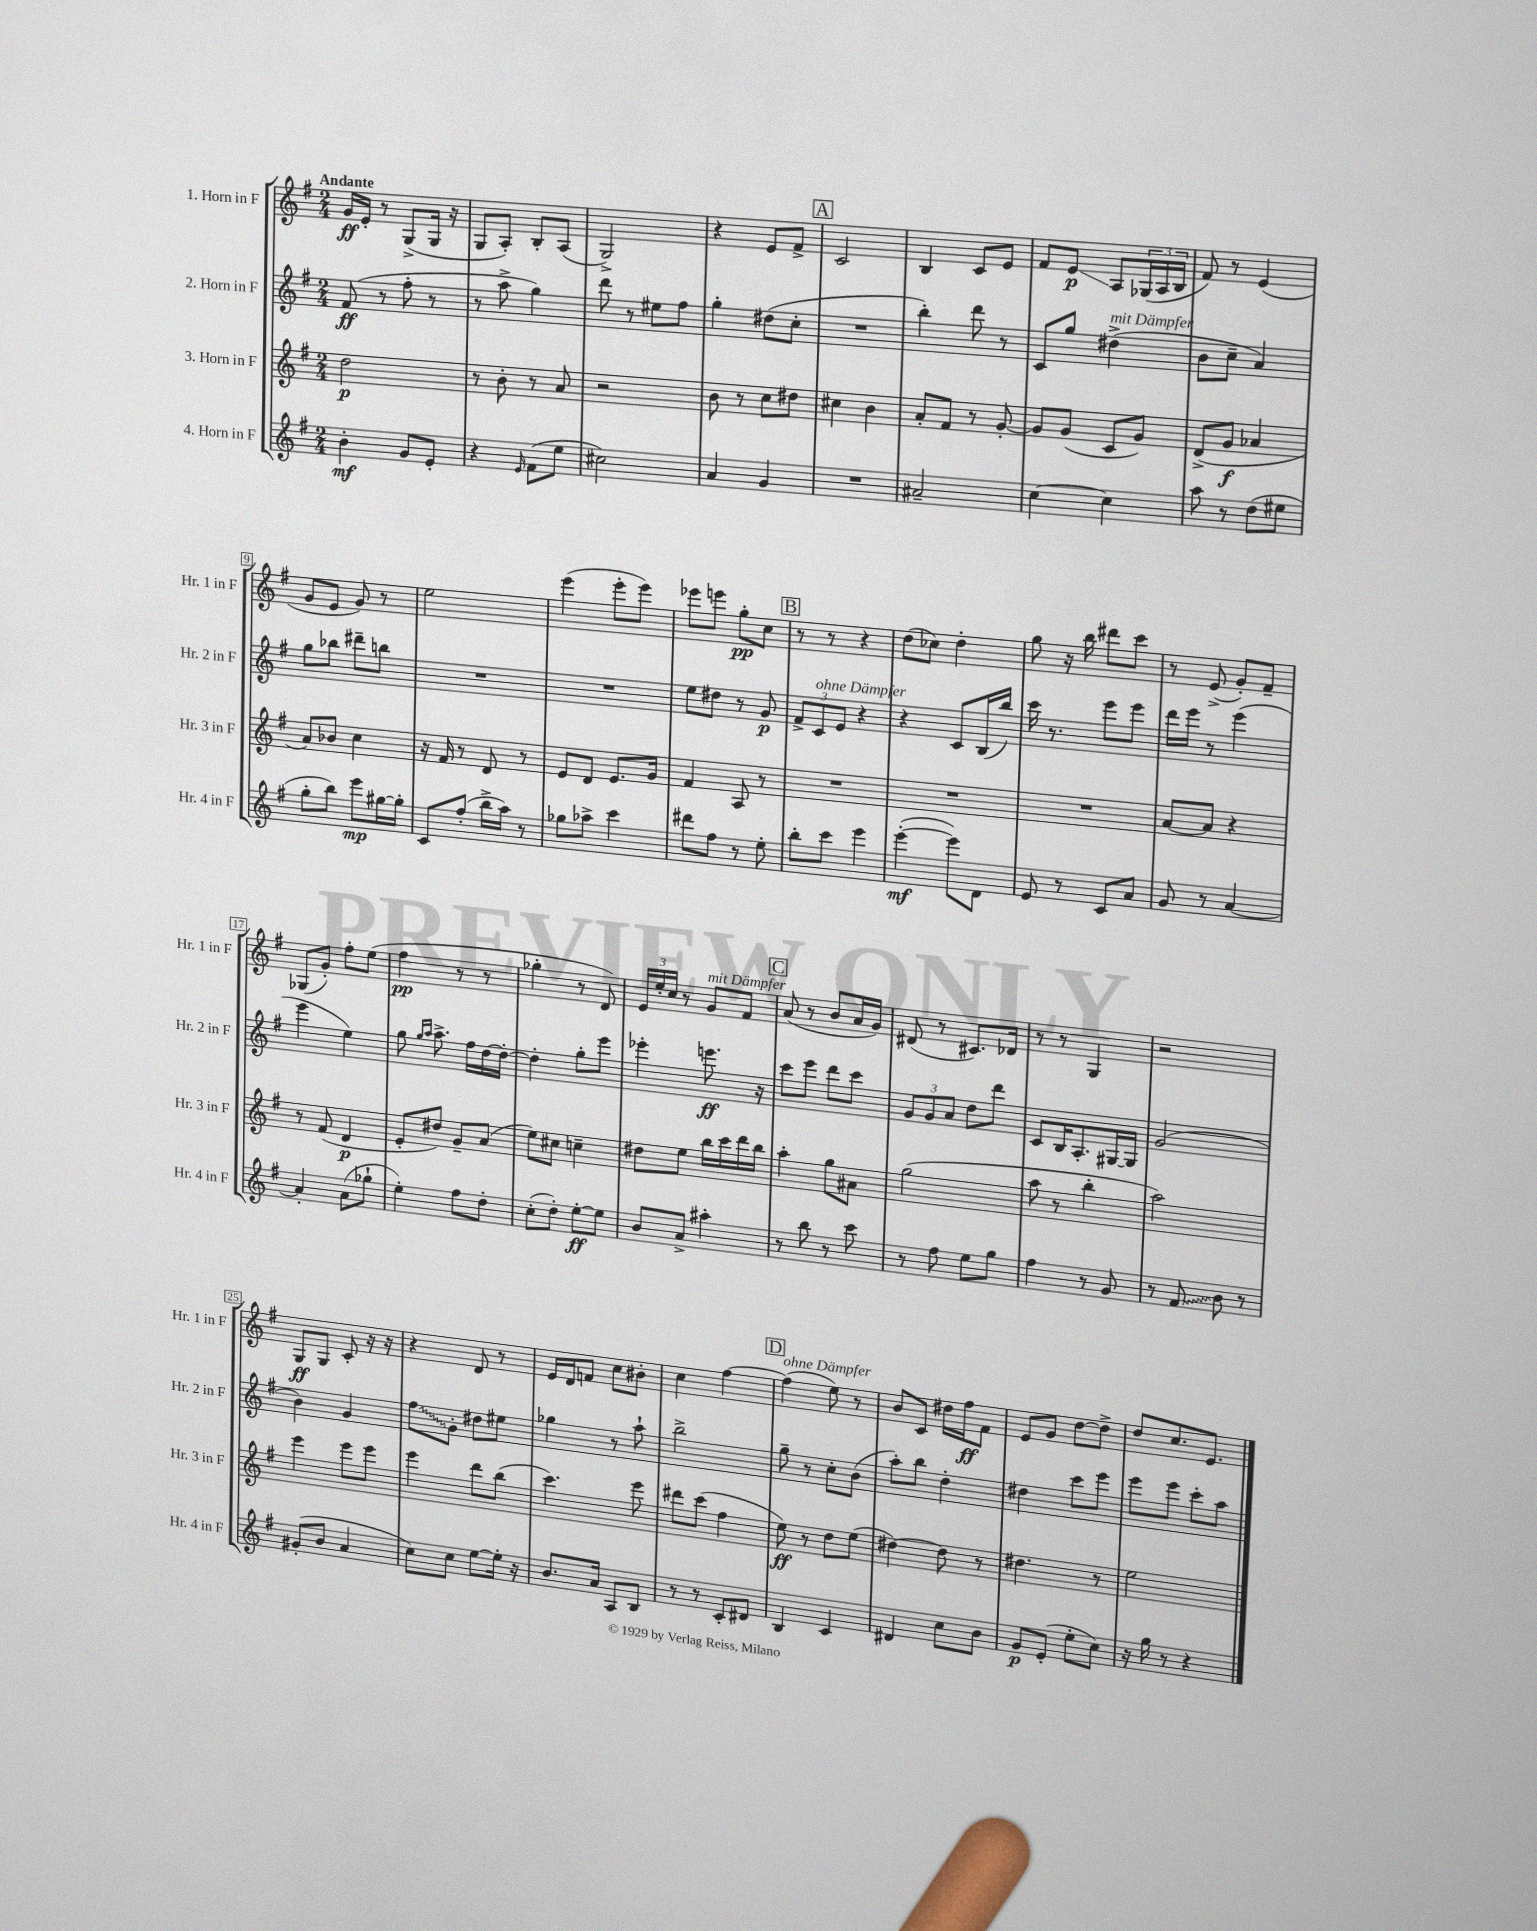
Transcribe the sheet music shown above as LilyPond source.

<<
\new StaffGroup <<
\new Staff = "s0" \with { instrumentName = "1. Horn in F" shortInstrumentName = "Hr. 1 in F" } {
    \clef treble \key g \major \numericTimeSignature \time 2/4 \tempo "Andante"
    g'16\ff e'16-. r8 g8->( g16 r16 |
    g8 a8-.) b8-. a8( |
    g2->) |
    r4 e'8 fis'8-> |
    \mark \markup { \box "A" } c'2 |
    b4 c'8 e'8 |
    fis'8 e'8\glissando\p a8 \tuplet 3/2 { ges16( a16 b16 } |
    fis'8) r8 e'4( |
    g'8 e'8 g'8) r8 |
    e''2 |
    e'''4( e'''8-. e'''8) |
    ees'''8 e'''8 g''8-.\pp c''8 |
    \mark \markup { \box "B" } r8 r8 r4 |
    d''8( ces''8) d''4-. |
    g''8 r16 b''16 dis'''8 c'''8 |
    r8 e'8->( g'8-.) fis'8-- |
    ges8( g'8-.) fis''8-. e''8( |
    fis''4\pp r8 r8 |
    ges''4-. r8 d'8) |
    \tuplet 3/2 { e'16 e''16-. c''16 } r8 g'8^\markup { \italic "mit Dämpfer" } fis'8 |
    \mark \markup { \box "C" } a'8( r8 b'8 a'16 g'16) |
    dis'8( r8 cis'8.) des'16 |
    r8 r8 g4 |
    r2 |
    g8\ff g8 c'8-. r16 r16 |
    r4 d'8 r8 |
    e'16 d'16 f'8 c''8 bis'8-. |
    c''4 fis''4~ |
    \mark \markup { \box "D" } fis''4^\markup { \italic "ohne Dämpfer" }( e''8) r8 |
    b'8 c'8 dis''16 fis''16\ff fis'8 |
    e'8 g'8 d''8~ d''8-> |
    d''8 c''8. e'8. \bar "|." |
}
\new Staff = "s1" \with { instrumentName = "2. Horn in F" shortInstrumentName = "Hr. 2 in F" } {
    \clef treble \key g \major \numericTimeSignature \time 2/4
    fis'8\ff( r8 fis''8-. r8 |
    r8 a''8-> g''4) |
    d'''8 r8 eis''8 fis''8 |
    g''4-. dis''8( c''8-. |
    \mark \markup { \box "A" } R2 |
    b''4-.) d'''8 r8 |
    c'8 g''8 dis''4->^\markup { \italic "mit Dämpfer" }( |
    b'8 c''8-- a'4) |
    g''8 bes''8 dis'''8-- b''8 |
    R2 |
    R2 |
    e''8 dis''8 r8 g'8\p |
    \mark \markup { \box "B" } \tuplet 3/2 { fis'8-> c'8^\markup { \italic "ohne Dämpfer" } e'8 } r4 |
    r4 c'8 b16( b''16) |
    c'''16 r8. e'''8 e'''8 |
    d'''16 e'''16 r8 e'''4( |
    e'''4 e''4) |
    g''8 \grace { g''16 a''16 } a''8.-> fis''16 d''16~ d''16~-. |
    d''4-. g''8-. e'''8 |
    ees'''4-. e'''8.\ff r16 |
    \mark \markup { \box "C" } c'''8 e'''8 d'''8 c'''8 |
    \tuplet 3/2 { g'8 g'8 a'8 } d''8 d'''8 |
    c'8 b16 a8.-. gis16~ gis16 |
    g'2( |
    b'4) g'4 |
    \once \override Glissando.style = #'zigzag fis''8\glissando g'8-. dis''8 eis''8 |
    ges''4 r8 a''8-! |
    b''2-> |
    \mark \markup { \box "D" } g''8-- r8 c''8-. b'8( |
    a''8-.) b''8 d''4-. |
    dis''4 c'''8 e'''8 |
    e'''8 e'''8 c'''8-. a''8 \bar "|." |
}
\new Staff = "s2" \with { instrumentName = "3. Horn in F" shortInstrumentName = "Hr. 3 in F" } {
    \clef treble \key g \major \numericTimeSignature \time 2/4
    d''2\p |
    r8 b'8-. r8 a'8 |
    r2 |
    b'8 r8 c''8 dis''8 |
    \mark \markup { \box "A" } cis''4 b'4 |
    a'8-. fis'8 r8 g'8~-. |
    g'8 g'8( c'8 g'8) |
    d'8->( g'8\f aes'4 |
    a'8) bes'8 c''4 |
    r16 fis'16 r8 d'8 r8 |
    e'8 d'8 e'8. g'16 |
    fis'4 a8 r8 |
    \mark \markup { \box "B" } R2 |
    R2 |
    R2 |
    a'8~ a'8 r4 |
    r8 fis'8( d'4\p |
    e'8-. dis''8) g'8-- a'8( |
    e''8) cis''8 c''4-- |
    dis''8 e''8 b''16 c'''16 d'''16 b''16 |
    \mark \markup { \box "C" } a''4-. g''8 ais'8 |
    g''2( |
    a''8 r8 b''4-. |
    a''2) |
    e'''4 e'''8 e'''8 |
    e'''4 d'''8 b''8( |
    c'''4.) e'''8 |
    dis'''8 c'''8( fis''4 |
    \mark \markup { \box "D" } e''8\ff) r8 d''8 e''8( |
    dis''4~) dis''8 r8 |
    dis''4. r8 |
    e''2 \bar "|." |
}
\new Staff = "s3" \with { instrumentName = "4. Horn in F" shortInstrumentName = "Hr. 4 in F" } {
    \clef treble \key g \major \numericTimeSignature \time 2/4
    b'4-.\mf g'8 e'8-. |
    r4 \grace { e'16 } fis'8( e''8 |
    cis''2) |
    a'4 g'4 |
    \mark \markup { \box "A" } R2 |
    ais'2-- |
    c''4~ c''4 |
    a''8 r8 d''8( eis''8 |
    g''8-. b''8) e'''8\mp gis''16~ gis''16-. |
    c'8 fis''8-.( b''16-> a''16) r8 |
    ges''8 aes''8-> c'''4 |
    dis'''8 fis''8 r8 e''8-. |
    \mark \markup { \box "B" } b''8-. c'''8 e'''4 |
    e'''4~-.\mf( e'''8) d'8 |
    e'8 r8 c'8 a'8 |
    g'8 r8 a'4~ |
    a'4-. a'8( ges''8-! |
    e''4-.) fis''8 d''8-. |
    c''8-.( d''8-.) e''8~-.\ff e''8 |
    b'8 a'8-> ais''4-. |
    \mark \markup { \box "C" } r8 b''8 r8 c'''8 |
    r8 fis''8 e''8 g''8 |
    fis''4 r8 g'8 |
    r8 \once \override Glissando.style = #'zigzag fis'8\glissando b'8 r8 |
    gis'8-.( b'8 a'4 |
    c''8) c''8 e''8~ e''16-. r16 |
    b'8. a'16 a8 b8 |
    r8 r8 c'8-. dis'8 |
    \mark \markup { \box "D" } b4 c'4 |
    dis'4 c''8 b'8 |
    g'8\p e'8-.( e''8-. c''8) |
    r16 g''16 r8 r4 \bar "|." |
}
>>
>>
\layout { \context { \Score \override BarNumber.stencil = #(make-stencil-boxer 0.1 0.3 ly:text-interface::print) } }
